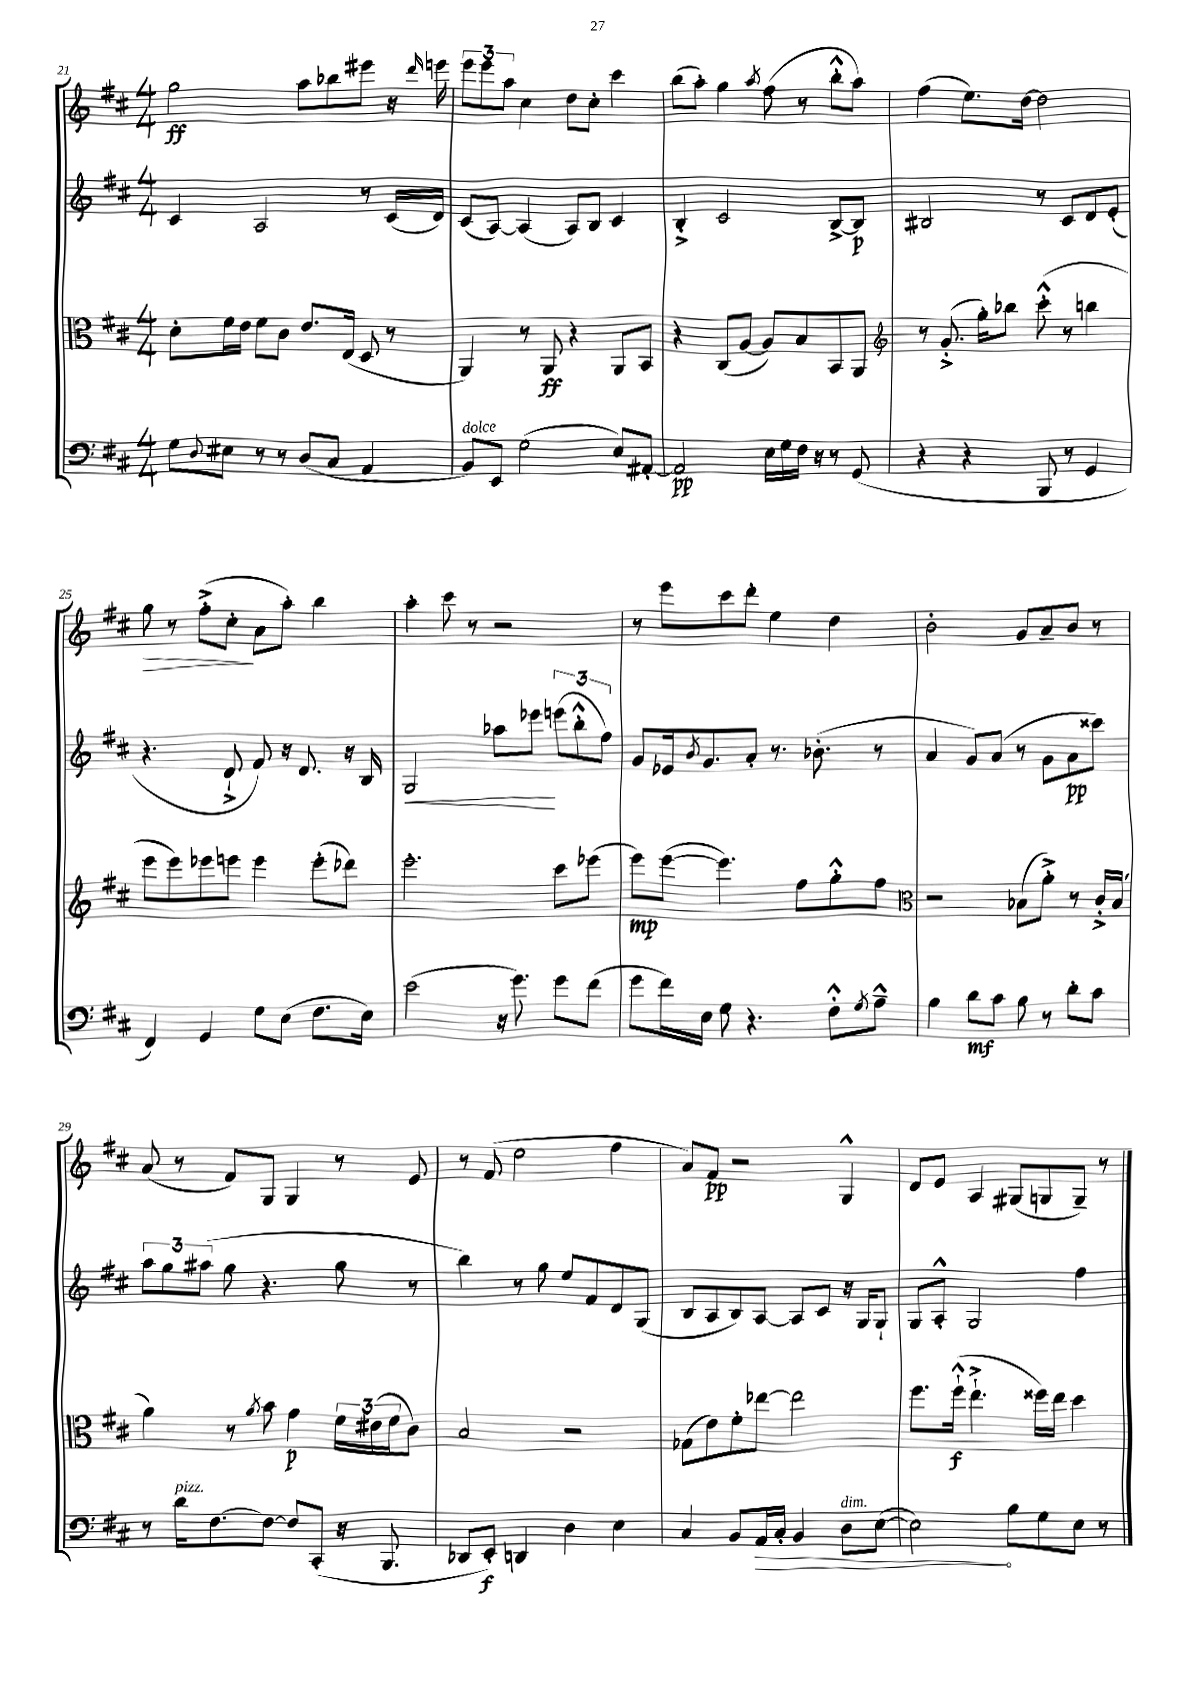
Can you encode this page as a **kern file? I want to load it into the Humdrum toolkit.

**kern	**dynam	**kern	**dynam	**kern	**dynam	**kern	**dynam
*part4	*part4	*part3	*part3	*part2	*part2	*part1	*part1
*staff4	*staff4	*staff3	*staff3	*staff2	*staff2	*staff1	*staff1
*clefF4	*	*clefC3	*	*clefG2	*	*clefG2	*
*k[f#c#]	*	*k[f#c#]	*	*k[f#c#]	*	*k[f#c#]	*
*M4/4	*	*M4/4	*	*M4/4	*	*M4/4	*
=21	=21	=21	=21	=21	=21	=21	=21
8G\L	.	8d'\L	.	4c#/	.	2gg\	ff
8qqD/	.	.	.	.	.	.	.
8E#X\J	.	16f#\L	.	.	.	.	.
.	.	16e\JJ	.	.	.	.	.
8r	.	8f#\L	.	2A/	.	.	.
8r	.	8c#\J	.	.	.	.	.
(8D/L	.	8.e/L	.	.	.	8aa\L	.
8C#/J	.	.	.	.	.	8bb-X\	.
.	.	(16E/Jk	.	.	.	.	.
4AA/	.	8D/	.	8r	.	8eee#X\J	.
.	.	8r	.	(16c#/LL	.	16r	.
.	.	.	.	.	.	16qqddd/	.
.	.	.	.	16d/JJ)	.	16eeen\	.
=22	=22	=22	=22	=22	=22	=22	=22
!LO:TX:a:i:t=dolce	!	!	!	!	!	!	!
8BB/L)	.	4AA/)	.	(8c#/L	.	12eee\L	.
.	.	.	.	.	.	12eee\	.
8EE/J	.	.	.	[8A/J)	.	.	.
.	.	.	.	.	.	12aa\J	.
(2G\	.	8r	.	(4A/]	.	4cc#\	.
.	.	8AA/	ff	.	.	.	.
.	.	4r	.	8A/L)	.	8dd\L	.
.	.	.	.	8B/J	.	8cc#'\J	.
8E/L)	.	8AA/L	.	4c#/	.	4ccc#\	.
[8AA#X'/J	.	8BB/J	.	.	.	.	.
=23	=23	=23	=23	=23	=23	=23	=23
2AA#/]	pp	4r	.	4B'^/	.	(8bb\L	.
.	.	.	.	.	.	8aa'\J)	.
.	.	(8C#/L	.	2c#/	.	4gg\	.
.	.	[8A/J	.	.	.	.	.
.	.	.	.	.	.	8qaa/	.
16E\LL	.	8A/L])	.	.	.	(8ff#\	.
16G\	.	.	.	.	.	.	.
16F#\JJ	.	8B/	.	.	.	8r	.
16r	.	.	.	.	.	.	.
8r	.	8BB/	.	[8B^/L	.	8bb'^^\L	.
(8GG/	.	8AA/J	.	8B/J]	p	8aa\J)	.
=24	=24	=24	=24	=24	=24	=24	=24
*	*	*clefG2	*	*	*	*	*
4r	.	8r	.	2B#X/	.	(4ff#\	.
.	.	(8.g'^/	.	.	.	.	.
4r	.	.	.	.	.	8.ee\L)	.
.	.	16gg'\KL)	.	.	.	.	.
.	.	8bb-X\J	.	.	.	.	.
.	.	.	.	.	.	[16dd\Jk	.
8BBB/	.	(8ccc#'^^\	.	8r	.	2dd\]	.
8r	.	8r	.	8c#/L	.	.	.
4GG/	.	4bbn\	.	8d/	.	.	.
.	.	.	.	(8e'/J	.	.	.
!!LO:LB:g=z
=25	=25	=25	=25	=25	=25	=25	=25
!	!	!	!	!	!	!	!LO:HP:b
4FF#/)	.	8eee\L	.	4.r	.	8gg\	>
.	.	8eee\)	.	.	.	8r	.
4GG/	.	8eee-X\	.	.	.	(8ff#'^\L	.
.	.	8eeen\J	.	8d`^/	.	8cc#'\J	.
8G\L	.	4eee\	.	8f#/)	.	8a\L	]
(8E\J	.	.	.	16r	.	8aa'\J)	.
.	.	.	.	8.d/	.	.	.
8.F#\L	.	(8eee'\L	.	.	.	4bb\	.
.	.	8ddd-X\J)	.	16r	.	.	.
16E\Jk)	.	.	.	16B/	.	.	.
=26	=26	=26	=26	=26	=26	=26	=26
!	!	!	!	!	!LO:HP:b	!	!
(2e\	.	2.eee'\	.	2G/	<	4aa'\	.
.	.	.	.	.	.	8ccc#\	.
.	.	.	.	.	.	8r	.
16r	.	.	.	8aa-X\L	.	2r	.
8.g\)	.	.	.	.	.	.	.
.	.	.	.	8eee-X\J	.	.	.
8g\L	.	8ccc#\L	.	(12eeen\L	[	.	.
.	.	.	.	12bb'^^\	.	.	.
(8f#\J	.	(8eee-X\J	.	.	.	.	.
.	.	.	.	12ff#\J)	.	.	.
=27	=27	=27	=27	=27	=27	=27	=27
8g\L	.	8eee\L)	mp	8g/L	.	8r	.
16f#\L)	.	([8eee\J	.	16e-X/k	.	8eee\L	.
.	.	.	.	8qb/	.	.	.
16E\JJ	.	.	.	8.g/	.	.	.
8G\	.	4.eee\])	.	.	.	8ccc#\	.
4.r	.	.	.	8a'/J	.	8ddd'\J	.
.	.	.	.	8.r	.	4ee\	.
.	.	8ff#\L	.	.	.	.	.
.	.	.	.	(8.b-X'\	.	.	.
8F#'^^\L	.	8gg'^^\	.	.	.	4dd\	.
8qG/	.	.	.	.	.	.	.
8A~^^\J	.	8ff#\J	.	8r	.	.	.
=28	=28	=28	=28	=28	=28	=28	=28
*	*	*clefC3	*	*	*	*	*
4B\	.	2r	.	4a/	.	2b'\	.
8d\L	mf	.	.	8g/L)	.	.	.
8c#\J	.	.	.	(8a/J	.	.	.
8B\	.	(8B-X\L	.	8r	.	8g/L	.
8r	.	8a'^\J)	.	8g\L	.	8a~/	.
8d'\L	.	8r	.	8a\	pp	8b/J	.
8c#\J	.	16c#'^/LL	.	8ccc##X\J)	.	8r	.
.	.	(16B-/JJ	.	.	.	.	.
!!LO:LB:g=z
=29	=29	=29	=29	=29	=29	=29	=29
8r	.	4a\)	.	12aa\L	.	(8a/	.
.	.	.	.	12gg\	.	.	.
!LO:TX:a:i:t=pizz.	!	!	!	!	!	!	!
16d\KL	.	.	.	.	.	8r	.
.	.	.	.	(12aa#X\J	.	.	.
[8.F#\	.	.	.	.	.	.	.
.	.	8r	.	8gg\	.	8f#/L)	.
.	.	8qa/	.	.	.	.	.
8F#\J_	.	8b\	.	4.r	.	8G/J	.
8F#/L]	.	4g\	p	.	.	4G/	.
(8CC#'/J	.	.	.	.	.	.	.
16r	.	24f#\LL	.	8gg\	.	8r	.
.	.	(24e#X\	.	.	.	.	.
8.BBB/	.	.	.	.	.	.	.
.	.	24f#\J	.	.	.	.	.
.	.	8c#\J)	.	8r	.	8e/	.
=30	=30	=30	=30	=30	=30	=30	=30
8DD-X/L	.	2B/	.	4bb\)	.	8r	.
8EE'/J)	f	.	.	.	.	(8f#/	.
4DDn/	.	.	.	8r	.	2ee\	.
.	.	.	.	8gg\	.	.	.
4D\	.	2r	.	8ee/L	.	.	.
.	.	.	.	8f#/	.	.	.
4E\	.	.	.	8d/	.	4ff#\	.
.	.	.	.	(8G/J	.	.	.
=31	=31	=31	=31	=31	=31	=31	=31
4C#/	.	(8G-X\L	.	8B/L	.	8a/L)	.
.	.	8e\)	.	8A/	.	8f#/J	pp
8BB/L	.	8f#'\	.	8B/)	.	2r	.
!	!LO:HP:b	!	!	!	!	!	!
16AA/L	>	[8ee-X\J	.	[8A/J	.	.	.
16C#'/JJ	.	.	.	.	.	.	.
4BB/	.	2ee-\]	.	8A/L]	.	.	.
.	.	.	.	8c#/J	.	.	.
!LO:TX:a:i:t=dim.	!	!	!	!	!	!	!
8D\L	.	.	.	16r	.	4G^^/	.
.	.	.	.	16G/KL	.	.	.
([8E\J	.	.	.	8G`/J	.	.	.
=32	=32	=32	=32	=32	=32	=32	=32
2E\])	.	8.ff#\L	.	8G/L	.	8d/L	.
.	.	.	.	8A'^^/J	.	8e/J	.
.	.	(16ff#`^^\Jk	f	.	.	.	.
.	.	4.ee`^\	.	2G/	.	4A/	.
8B\L	]	.	.	.	.	(8G#X/L	.
8G\	.	16ff##X\LL)	.	.	.	8Gn/	.
.	.	16ee\JJ	.	.	.	.	.
8E\J	.	4dd\	.	4ff#\	.	8G~/J)	.
8r	.	.	.	.	.	8r	.
==	==	==	==	==	==	==	==
*-	*-	*-	*-	*-	*-	*-	*-
